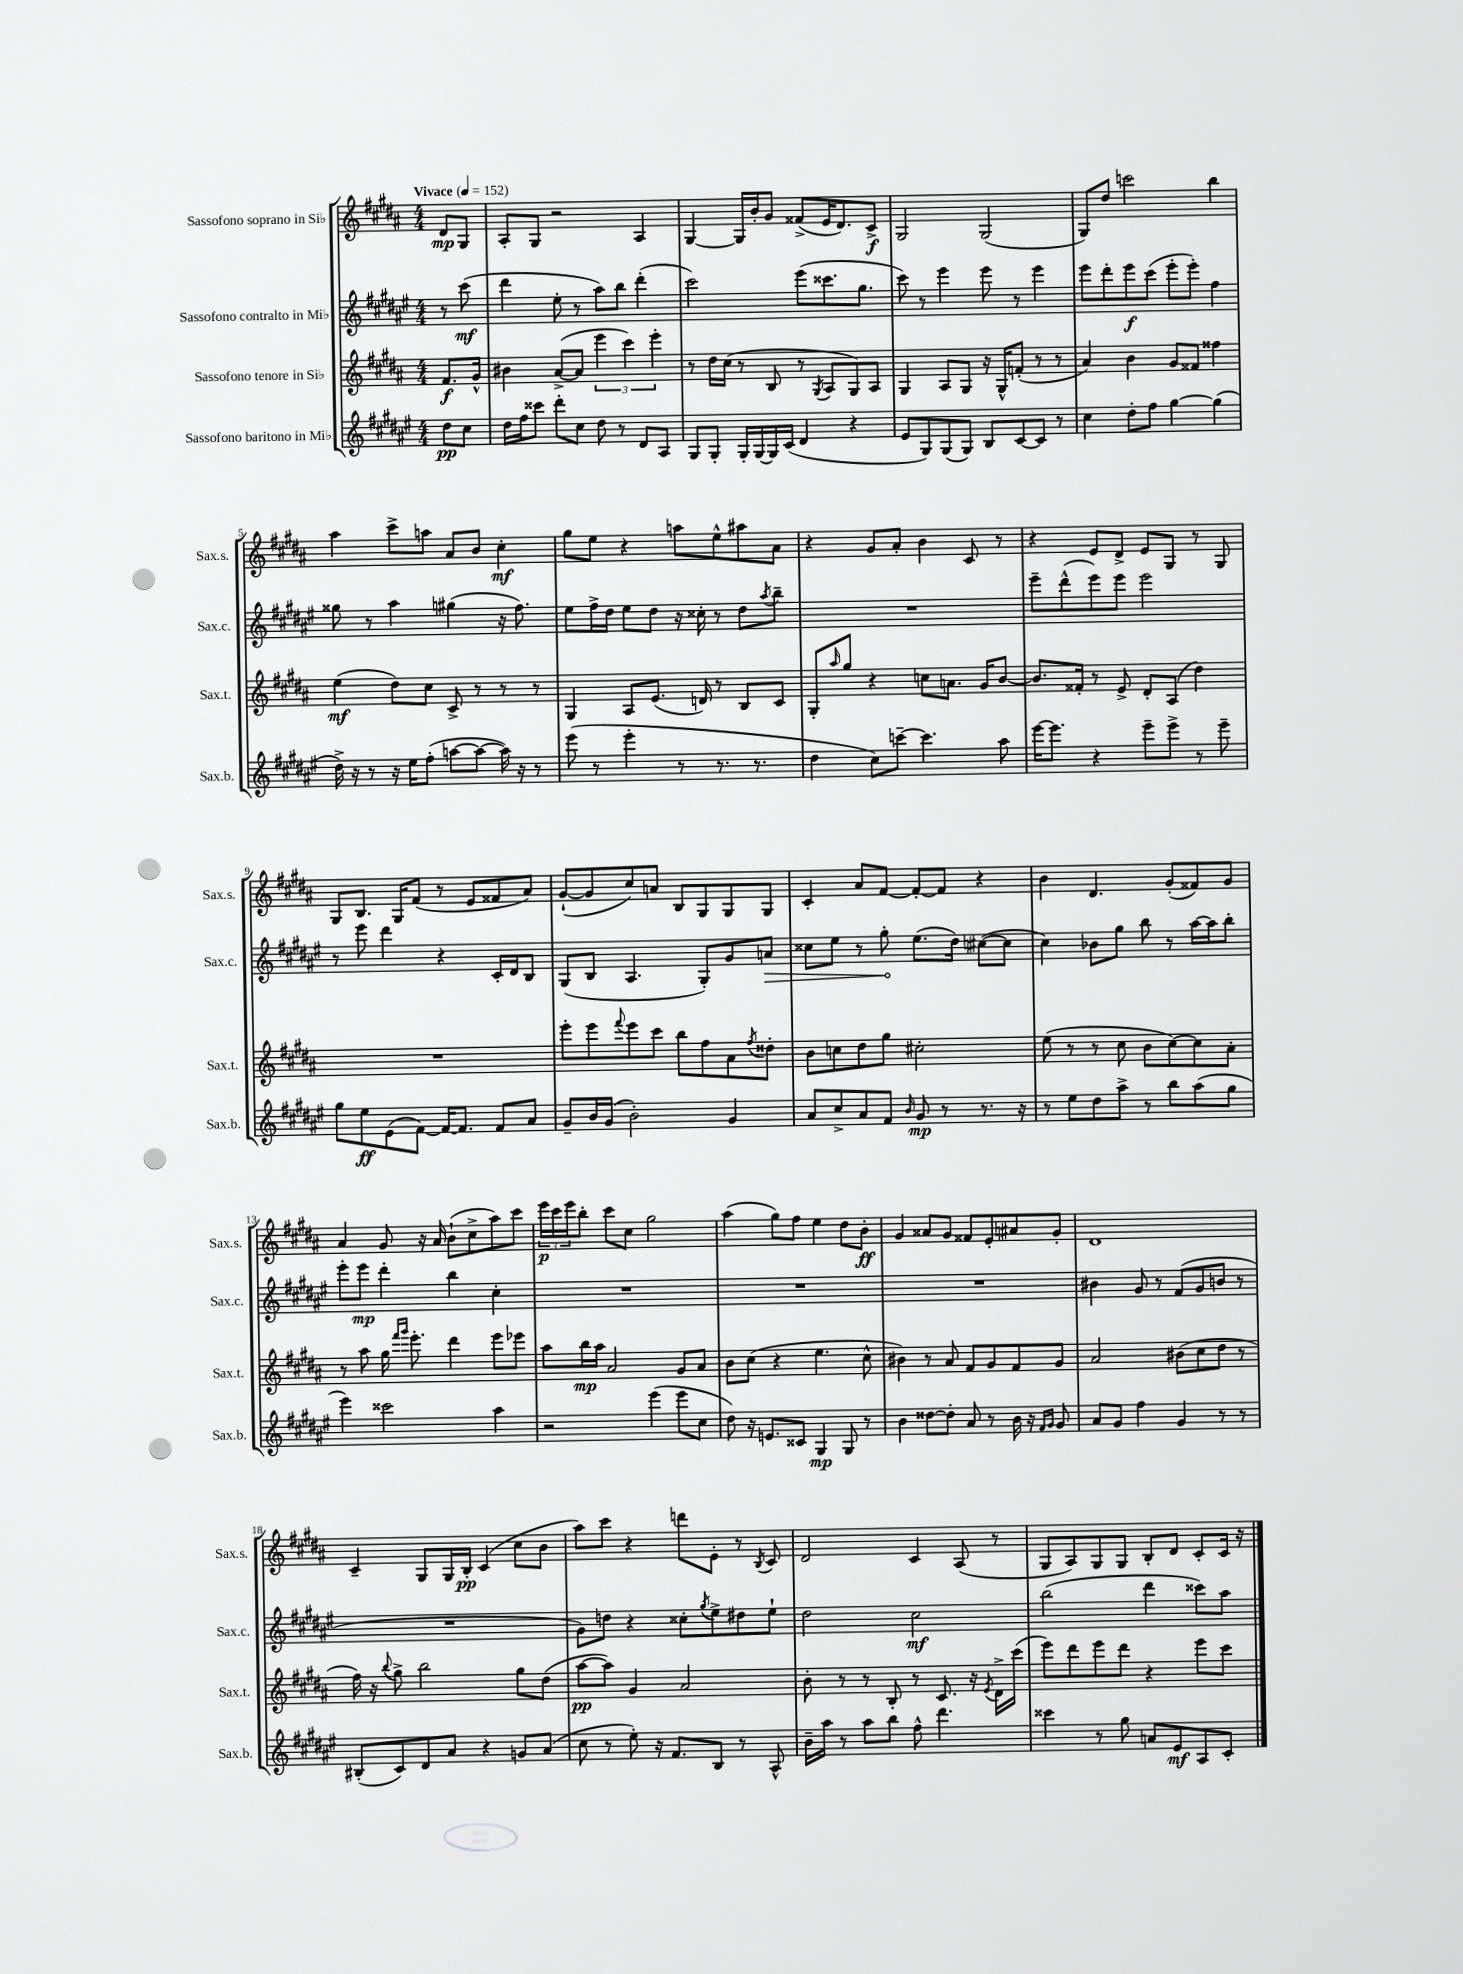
<<
\new StaffGroup <<
\new Staff = "s0" \with { instrumentName = "Sassofono soprano in Sib" shortInstrumentName = "Sax.s." } {
    \clef treble \key b \major \numericTimeSignature \time 4/4 \partial 4 \tempo "Vivace" 4 = 152
    dis'8\mp gis8 |
    ais8-. gis8 r2 ais4 |
    gis4~ gis16 b'16-. gis'8 fisis'8->( e'16 dis'8.) cis'8->\f |
    gis2 gis2( |
    gis8) dis''8 c'''2 b''4 |
    ais''4 cis'''8-> a''8 ais'8 b'8 cis''4-.\mf |
    gis''8 e''8 r4 a''8 e''8-^ ais''8 ais'8 |
    r4 gis'8 ais'8-. b'4 cis'8 r8 |
    r4 e'8 dis'8-> e'8 gis8 r8 gis8 |
    gis8 b8. gis16 fis'8( r8 e'8 fisis'8 ais'8) |
    gis'8~-!( gis'8 cis''8) a'8 b8 gis8 gis8 gis8 |
    cis'4-. ais'8 fis'8~ fis'8~-. fis'8 r4 |
    b'4 dis'4. gis'8-.( fisis'8) gis'8 |
    ais'4 gis'8 r16 ais'16 b'8-!( cis''8-> ais''8) cis'''8 |
    \tuplet 3/2 { e'''16\p cis'''16 e'''16 } b''8-. cis'''8 cis''8 gis''2 |
    ais''4( gis''8) fis''8 e''4 dis''8 b'8-.\ff |
    gis'4 aisis'8 gis'8 fisis'8 e'8-. ais'8 gis'8-. |
    dis'1 |
    cis'4-- gis8 gis16 b16-.\pp cis'4( cis''8 b'8 |
    ais''8) cis'''8 r4 d'''8 e'8-. r8 \acciaccatura { b8 } cis'8 |
    dis'2 cis'4 ais8( r8 |
    gis8 ais8) gis8 gis8 b8-. dis'8 cis'8-. cis'16 r16 \bar "|." |
}
\new Staff = "s1" \with { instrumentName = "Sassofono contralto in Mib" shortInstrumentName = "Sax.c." } {
    \clef treble \key fis \major \numericTimeSignature \time 4/4 \partial 4
    r8 cis'''8\mf( |
    dis'''4 eis''8-. r8 ais''8) b''8 dis'''4-.( |
    cis'''2) eis'''8( cisis'''8. gis''8. |
    cis'''8) r8 eis'''4 eis'''8 r8 eis'''4 |
    eis'''8 dis'''8-. eis'''8\f cis'''8( eis'''8-. eis'''8-.) fis''4 |
    gisis''8 r8 ais''4 gis''4( r16 fis''8.) |
    eis''8 fis''16-> dis''16 eis''8 dis''8 r16 cisis''16-. r8 dis''8 \acciaccatura { ais''8 } b''8-- |
    R1 |
    eis'''8-- dis'''8-^( eis'''8) eis'''8 eis'''2 |
    r8 eis'''8 dis'''4 r4 cis'16-. dis'16 b8 |
    gis8( b8 ais4. gis8-.) gis'8 \once \override Hairpin.circled-tip = ##t a'8\> |
    cisis''8 eis''8 r8 gis''8-.\! eis''8.( dis''16) cis''8~( cis''8 |
    cis''4) bes'8 gis''8 b''8 r8 ais''16~ ais''16 b''8-. |
    eis'''8-. eis'''8\mp dis'''4-. b''4 cis''4-. |
    R1 |
    R1 |
    R1 |
    bis'4 gis'8 r8 fis'8( gis'8 b'8 r8 |
    R1 |
    gis'8) d''8 r4 cisis''8-. \acciaccatura { gis''8 } eis''8-> dis''8 eis''8-! |
    dis''2 cis''2\mf |
    b''2( dis'''4 cisis'''8) ais''8 \bar "|." |
}
\new Staff = "s2" \with { instrumentName = "Sassofono tenore in Sib" shortInstrumentName = "Sax.t." } {
    \clef treble \key b \major \numericTimeSignature \time 4/4 \partial 4
    fis'8.\f gis'16-^ |
    bis'4 ais'8~->( ais'8 \tuplet 3/2 { e'''4 cis'''4) e'''4-. } |
    r8 dis''16 cis''16( r8 b8 r8 \acciaccatura { gis8 } ais8 gis8) ais8 |
    gis4 ais8 gis8 r16 gis16-^ f'8-.( r8 r8 |
    ais'4) b'4 gis'8 fisis'8 fisis''4 |
    e''4\mf( dis''8) cis''8 cis'8-> r8 r8 r8 |
    gis4 ais8 e'8.( d'16) r8 b8 cis'8 |
    gis8-. \grace { ais''16 } gis''8 r4 c''8 a'8. gis'16 b'8~ |
    b'8. fisis'16-. r8 e'8-> dis'8-. ais8( dis''4) |
    R1 |
    e'''8-. e'''8 \appoggiatura { fis'''8 } e'''8 cis'''8 b''8 fis''8 ais'8 \acciaccatura { fis''8 } disis''8-. |
    b'8 c''8 dis''8 gis''8 cis''2-. |
    e''8( r8 r8 cis''8 b'8 cis''8~) cis''8 ais'8-. |
    r8 ais''8 gis''16 \grace { fis'''16 gis'''16 } e'''8.-. dis'''4 e'''8 ees'''8 |
    ais''8 b''16\mp ais''16 ais'2 gis'8 ais'8 |
    b'8 cis''8( r4 e''4. cis''8-^ |
    bis'4) r8 ais'8 fis'8 gis'8 fis'8 gis'8 |
    ais'2 bis'8( cis''8 dis''8 r8 |
    fis''16) r16 \appoggiatura { b''8 } gis''8-> b''2 gis''8 dis''8( |
    ais''8~\pp ais''8) gis'4 ais'2 |
    b'8-. r8 r8 b8-. r8 cis'8. r16 \acciaccatura { e'8 } dis'16-> cis'''16( |
    e'''8) dis'''8 e'''8 dis'''8 r4 e'''8 cis'''8 \bar "|." |
}
\new Staff = "s3" \with { instrumentName = "Sassofono baritono in Mib" shortInstrumentName = "Sax.b." } {
    \clef treble \key fis \major \numericTimeSignature \time 4/4 \partial 4
    dis''8\pp cis''8 |
    dis''16 fis''16 cisis'''8 dis'''8-. cis''8 dis''8 r8 dis'8 ais8 |
    gis8 gis8-. gis16-. gis16~ gis16 cis'16( dis'4 r4 |
    eis'8 gis8) gis8( gis8) b8 cis'8~ cis'8 r8 |
    cis''4 dis''8-. fis''8 gis''4~ gis''4( |
    dis''16->) r16 r8 r16 eis''16 fis''8-.( a''8~ a''8~ a''16) r16 r8 |
    eis'''8( r8 eis'''4-. r8 r8. r8. |
    dis''4 cis''8) c'''8~-- c'''4. ais''8 |
    eis'''16~ eis'''8. r4 eis'''8-- eis'''8-> r8 eis'''8-- |
    gis''8 eis''8\ff eis'8( fis'8~) fis'16~ fis'8. fis'8 ais'8 |
    gis'8-- b'16 gis'16( b'2-.) gis'4 |
    ais'8 cis''8-> ais'8 fis'8 \grace { b'16 } gis'8\mp r8 r8. r16 |
    r8 eis''8 dis''8 ais''8-> r8 b''8 ais''8( gis''8 |
    eis'''4) cisis'''2 ais''4 |
    r2 eis'''4( eis'''8 cis''8 |
    dis''8) r16 e'8. cisis'8 gis4\mp gis8 r8 |
    b'4 disis''8~ disis''8-. ais'8 r8 b'16 r16 \grace { fis'16 gis'16 } gis'8 |
    ais'8 gis'8 fis''4 gis'4 r8 r8 |
    bis8-.( cis'8) dis'8 ais'8 r4 g'8 ais'8( |
    cis''8 r8 eis''8-.) r16 fis'8. b8 r8 ais8-^ |
    b'16-- ais''16 r8 ais''8 b''8 fis''8-^ dis'''4. |
    cisis'''4 r8 gis''8 a'8 eis'8\mf ais8 cis'8-. \bar "|." |
}
>>
>>
